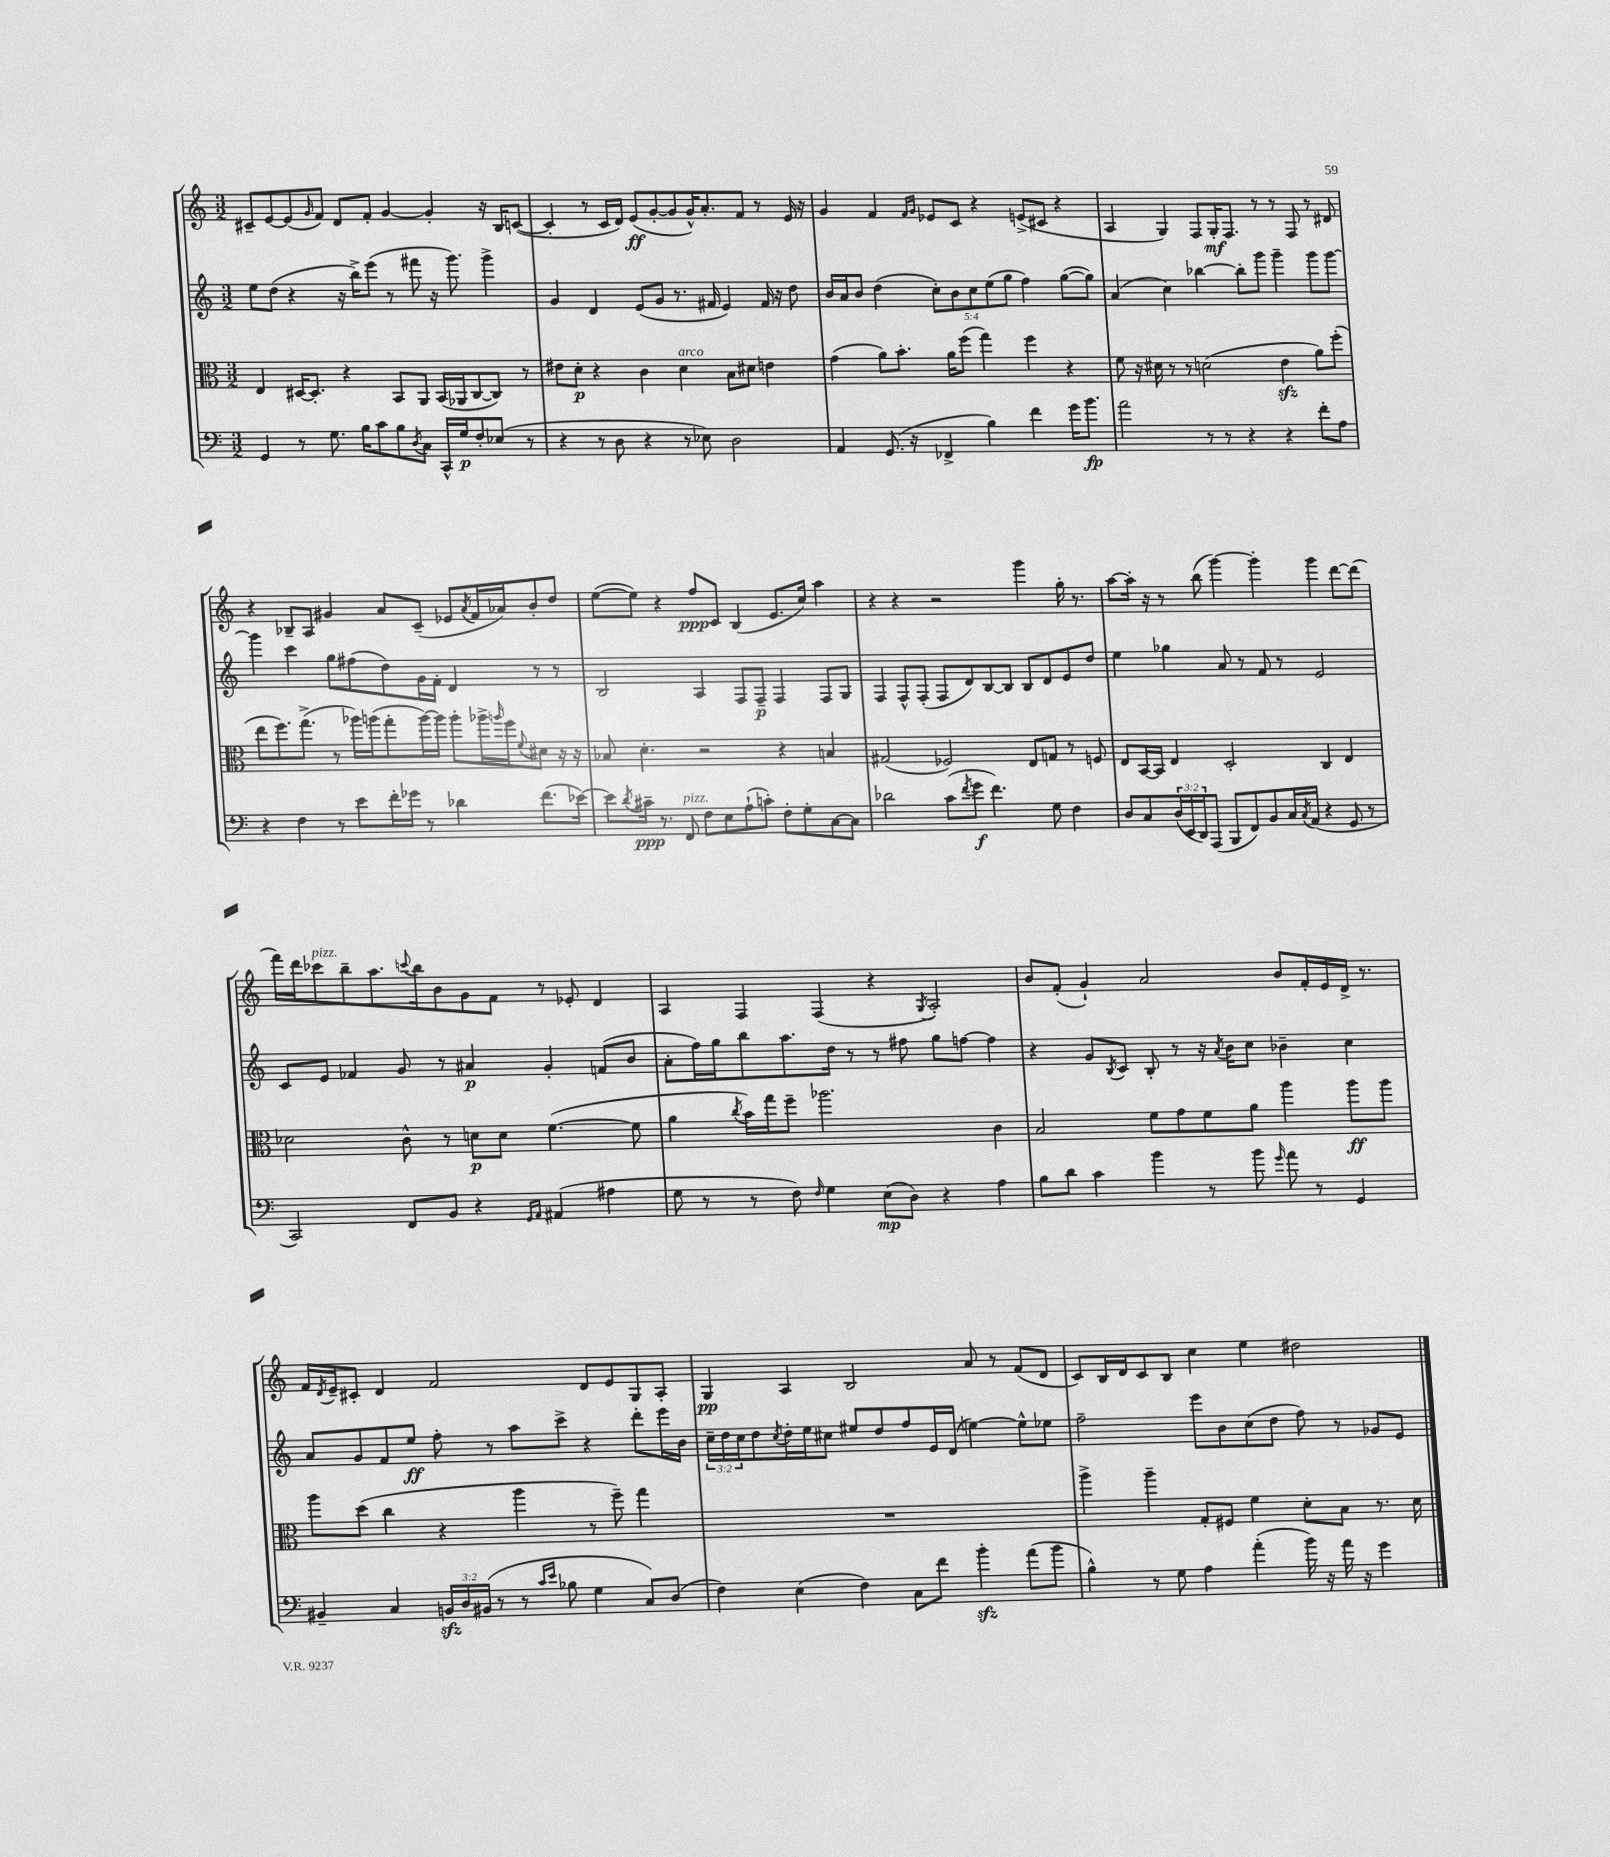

**kern	**kern	**kern	**kern
*staff4	*staff3	*staff2	*staff1
*clefF4	*clefC3	*clefG2	*clefG2
*k[]	*k[]	*k[]	*k[]
*M3/2	*M3/2	*M3/2	*M3/2
4GG	4E	8ee	8c#~
.	.	(8dd	[8e
8r	[16D#	4r	(8e]
.	8.D#']	.	.
.	.	.	16qqg
8.G	.	.	8f)
.	4r	16r	8d
16B	.	16bb^)	.
8c	.	(8eee	8f'
8B	8BB	8r	[4g
8qD	.	.	.
8C	8AA	8fff#	.
16CC^^	(16BB	16r	4g']
16G	16AA-	8.ggg)	.
8F'	[8C	.	.
(8E-	8C])	4ggg^	16r
.	.	.	16B
8r	8r	.	([8c
=	=	=	=
4r	8e#	4g	4c']
.	8d'	.	.
8r	4r	4d	8r
8D	.	.	16c
.	.	.	16d)
4r	4c	(8e	(8e
.	.	8g	[8g'
8r	4d	8.r	8g]
8E-)	.	.	16g^^)
.	.	16f#	8.a'
2D	8B	4e)	.
.	8d#	.	8f
.	4e	16f#	8r
.	.	16r	.
.	.	8dd	16e
.	.	.	16r
=	=	=	=
4AA	(4g	16b	4g
.	.	16a	.
.	.	8b	.
(8.GG	8a)	(4dd	4f
.	8.b'	.	.
16r	.	.	.
.	.	.	16qqf
.	.	.	16qqg
4FF-^	.	10cc')	8e-
.	16a	.	.
.	.	10b	.
.	(8ff	.	8c
.	.	10cc	.
4B)	4gg)	.	4r
.	.	(10ee	.
.	.	10gg	.
4f	4ff	4ff)	(8e^
.	.	.	8c#
16g	4r	([8gg	4r
8.b	.	.	.
.	.	8gg])	.
=	=	=	=
2a	8f	(4a	4A
.	16r	.	.
.	16d#	.	.
.	8r	4cc)	4G)
.	8r	.	.
8r	(2d	[4bb-	8F
8r	.	.	16G'
.	.	.	8.F
4r	.	8bb-']	.
.	.	8ggg	8r
4r	4e	4ggg~	8r
.	.	.	8F
8f'	8a)	8ggg	8r
8A	(8ff'	[8ggg	8d#
=	=	=	=
4r	8ee	4ggg]	4r
.	8.ff)	.	.
4F	.	4ccc	8B-~
.	(8.gg^	.	.
.	.	.	8A
8r	8r	8gg	4g#
8e	16aa-)	(8ff#	.
.	(16aa	.	.
16f'	8gg'	8dd)	8a
16g-	.	.	.
8r	[16aa)	16g	(8c~
.	16aa]	16f'	.
4d-	8aa'	4d	8e-
.	.	.	8qa
.	16aa-^	.	16f
.	16qqaa	.	.
.	16ff	.	16a-)
.	8qqf	.	.
(8.f	8d#	8r	8b'
.	16r	8r	8dd
[16e-)	16r	.	.
=	=	=	=
8e-]	8B-	2B	([8ee
8qd	.	.	.
16c#~	4.d'	.	8ee])
8.r	.	.	.
.	.	.	4r
8FF	.	.	.
8F	2r	4A	8ff
8E	.	.	8c
(8A`	.	8F	(4B
8c')	.	8F~	.
8F'	4r	4F	8.e
8G'	.	.	.
.	.	.	16cc)
[8C	4B	8F	4aa
8C]	.	8G	.
=	=	=	=
2d-	(2G#	4F	4r
.	.	8F^^	4r
.	.	(8F'	.
(8c	2F-)	8F	2r
8qf	.	.	.
8g	.	8d)	.
4.f)	.	[8B	.
.	.	8B]	.
.	8E	8B	4ggg
8G	8G	8d	.
4F	8r	8e	16gg'
.	.	.	8.r
.	8F	8dd	.
=	=	=	=
8D	8E	4ee	[8aa
8C	[16BB	.	16aa']
.	16BB]	.	16r
(24D	4E	4gg-	8r
24EE	.	.	.
24DD)	.	.	.
(8AAA	.	.	(8bb
8BBB	2D'	8a	[4ggg)
8FF)	.	8r	.
8BB	.	8f	4ggg']
16C	.	8r	.
8qC	.	.	.
(16AA	.	.	.
4r	4C	2e	4ggg
8GG	4E	.	[8ddd
8r	.	.	(8ddd]
=	=	=	=
2CC)	2d-	8c	16fff)
.	.	.	16ddd
.	.	8e	8ccc-
.	.	4f-	8bb~
.	.	.	8.aa
8FF	8c^^	8g	.
.	.	.	8qqccc
.	.	.	16bb
8BB	8r	8r	8b
4r	8d	4a#	8g
.	8d	.	8f
16qqGG	.	.	.
16qqAA	.	.	.
(4AA#	([4.f	4g'	8r
.	.	.	8e-'
4A#	.	(8f	4d
.	8f]	8b	.
=	=	=	=
8G	4a	8a'	4A
8r	.	16ff)	.
.	.	16gg	.
.	8qcc	.	.
8r	16b)	8bb	4F
.	16gg	.	.
8F)	8ff~	8.aa	.
16qqF	.	.	.
4G	2.aa-	.	(4F
.	.	16dd	.
.	.	8r	.
(8E	.	8r	4r
8D)	.	8ff#	.
.	.	.	8qG
4r	.	8gg	2A')
.	.	[8ff	.
4A	4c	4ff]	.
=	=	=	=
8B	2B	4r	8b
8d	.	.	(8f'
4c	.	8g	4g`)
.	.	8qB	.
.	.	8c	.
4b	8f	8B'	2a
.	8g	8r	.
8r	8f	16r	.
.	.	8qa	.
.	.	16b	.
8b	8a	8cc	.
16qqg	.	.	.
8a	4aa	4b-~	8b
8r	.	.	16f'
.	.	.	16e
4GG	8aa	4cc	16d^
.	.	.	8.r
.	8aa	.	.
=	=	=	=
4BB#~	8aa	8a	16f
.	.	.	8qd
.	.	.	16e~
.	(8dd	8g	8c#'
4C	4cc	8f	4d
.	.	8ee	.
24BB	4r	8ff'	2f
24D	.	.	.
(24BB#	.	.	.
8r	.	8r	.
8r	4aa	8aa	.
16qqc	.	.	.
16qqe	.	.	.
8B-	.	8ccc^	.
4G	8r	4r	8d
.	8ff~)	.	8e
8C)	4gg	8ddd'	8G
(8D	.	16eee	8A'
.	.	16b	.
=	=	=	=
4F)	1.r	24cc~	4G
.	.	24dd	.
.	.	24cc	.
.	.	8dd	.
.	.	8qcc	.
(4E	.	16dd'	4A
.	.	16ee	.
.	.	8cc#	.
4F)	.	8ee#	2B
.	.	8dd	.
8C	.	8ff	.
8f	.	16e	.
.	.	(16d	.
4b'	.	[4ee)	8a
.	.	.	8r
(8a	.	8ee^^]	(8f
8b	.	8ee-	8d
=	=	=	=
4B^^)	4aa^	2ff~	8c)
.	.	.	16B
.	.	.	16d
8r	4aa~	.	8c
8G	.	.	8B
4A	8G'	8eee	4cc
.	8F#	8b	.
(4a'	4f	(8cc	4ee
.	.	8dd	.
16b)	8d'	8ff)	2dd#
16r	.	.	.
16a	8B	8r	.
16r	.	.	.
4g	8.r	8g-	.
.	.	8e	.
.	16d	.	.
==	==	==	==
*-	*-	*-	*-
